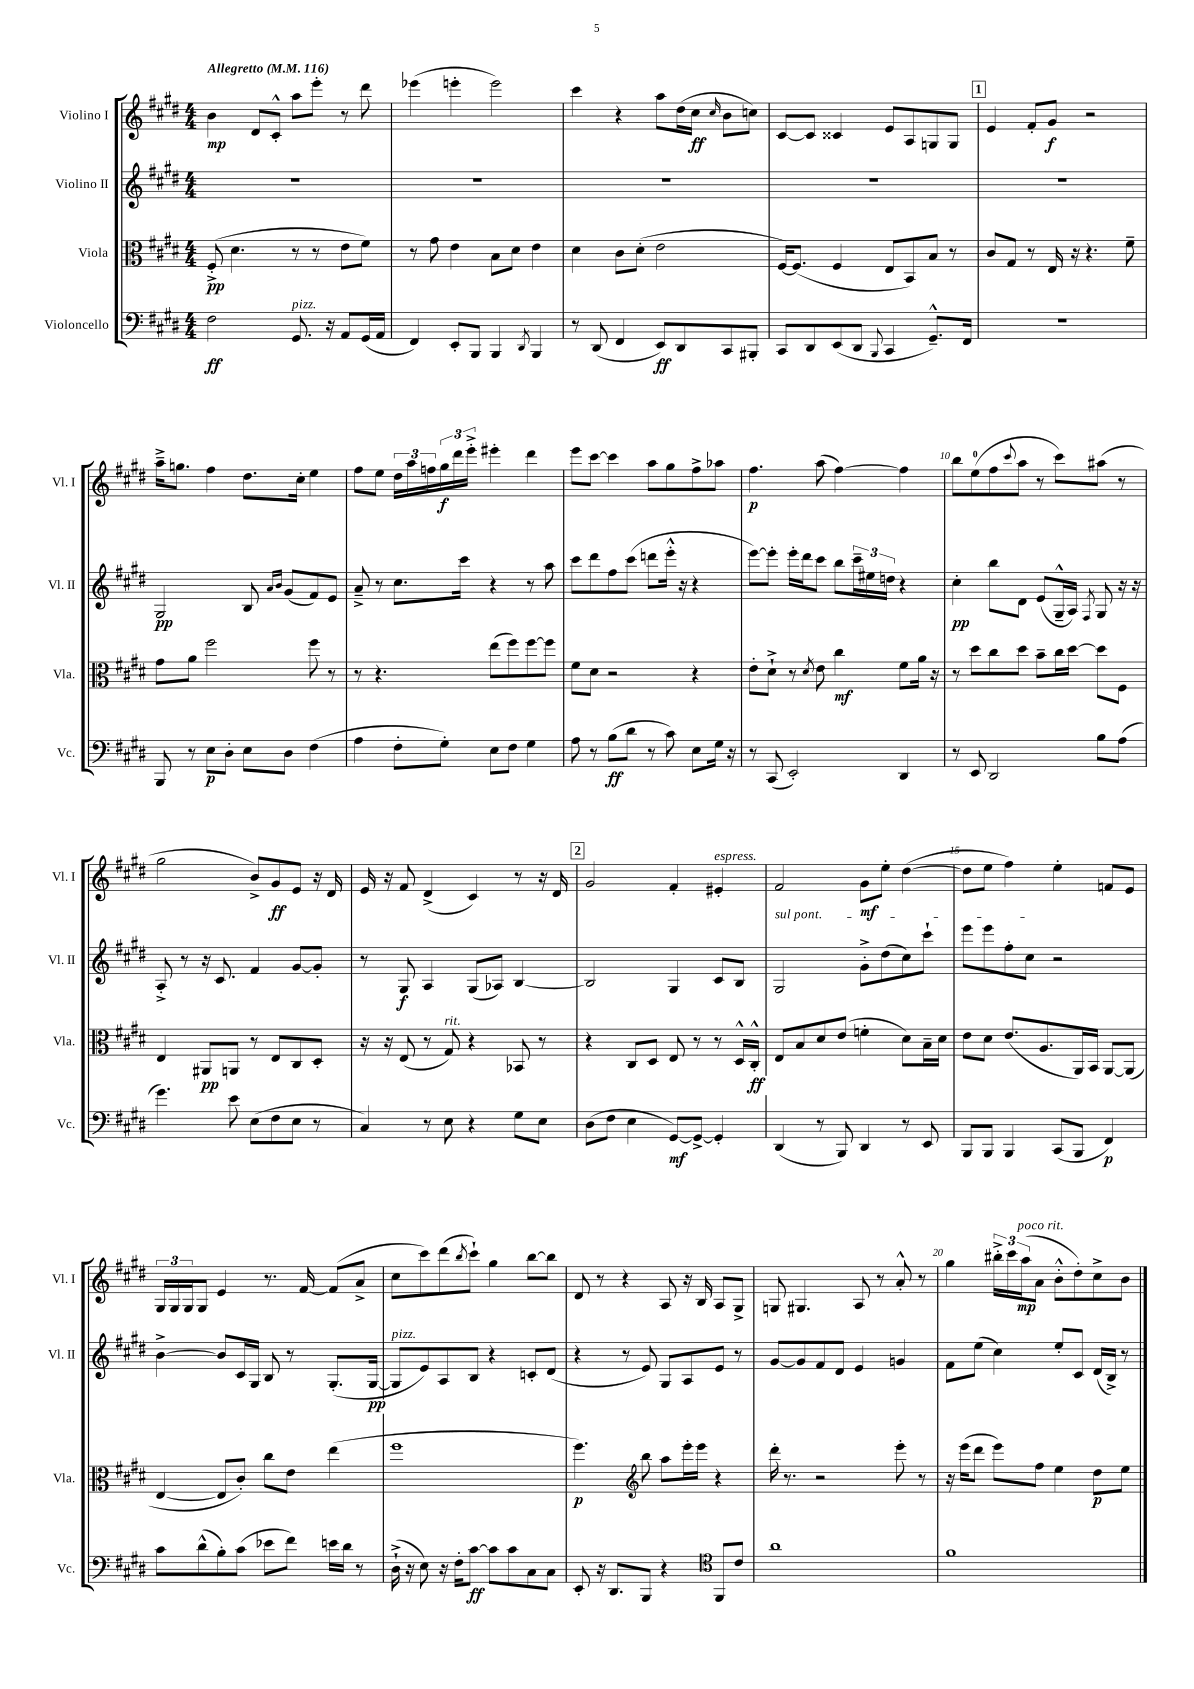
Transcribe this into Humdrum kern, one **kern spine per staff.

**kern	**kern	**kern	**kern
*staff4	*staff3	*staff2	*staff1
*clefF4	*clefC3	*clefG2	*clefG2
*k[f#c#g#d#]	*k[f#c#g#d#]	*k[f#c#g#d#]	*k[f#c#g#d#]
*M4/4	*M4/4	*M4/4	*M4/4
*MM116	*MM116	*MM116	*MM116
2F#\	(8F#'^/	1r	4b\
.	4.d#\	.	.
.	.	.	8d#/L
.	.	.	8c#'^^/J
8.GG#/	8r	.	8aa\L
.	8r	.	8eee'\J
16r	.	.	.
8AA/L	8e\L	.	8r
(16GG#/L	8f#\J)	.	8ddd#\
16AA/JJ	.	.	.
=	=	=	=
4FF#/)	8r	1r	(4eee-\
.	8g#\	.	.
8EE'/L	4e\	.	4eee'\
8BBB/J	.	.	.
4BBB/	8B\L	.	2eee\)
.	8d#\J	.	.
8qDD#/	.	.	.
4BBB/	4e\	.	.
=	=	=	=
8r	4d#\	1r	4ccc#\
(8DD#/	.	.	.
4FF#/	8c#\L	.	4r
.	(8d#'\J	.	.
8EE/L)	2e\	.	8aa\L
8DD#/	.	.	(16dd#\L
.	.	.	16cc#\JJ
.	.	.	16qqcc#/
8CC#/	.	.	8b\L
8BBB#'/J	.	.	8cc\J)
=	=	=	=
8CC#/L	[16F#/LK)	1r	[8c#/L
.	(8.F#/]J	.	.
8DD#/	.	.	8c#/]J
(8EE/	4F#/	.	4c##/
8DD#/J	.	.	.
8qqBBB/	.	.	.
4CC#/	8E/L	.	8e/L
.	8BB/)	.	8A/
8.GG#~^^/L)	8B/J	.	8G/
.	8r	.	8G/J
16FF#/Jk	.	.	.
=	=	=	=
1r	8c#/L	1r	4e/
.	8G#/J	.	.
.	8r	.	8f#'/L
.	16E/	.	8g#/J
.	16r	.	.
.	4.r	.	2r
.	8f#~\	.	.
=	=	=	=
8BBB/	8g#\L	2G#/	16aa~^\LK
.	.	.	8.gg\J
8r	8a\J	.	.
8E\L	2ff#\	.	4ff#\
8D#'\J	.	.	.
8E\L	.	8B/	8.dd#\L
.	.	16qqa/LL	.
.	.	16qqb/JJ	.
8D#\J	.	(8g#/L	.
.	.	.	16cc#'\Jk
(4F#\	8ff#\	8f#/)	4ee\
.	8r	8e/J	.
=	=	=	=
4A\	8r	8a~^/	8ff#\L
.	4.r	8r	8ee\J
8F#'\L	.	8.cc#\L	24dd#\LL
.	.	.	24aa\
.	.	.	24ff\
8G#'\J)	.	.	24gg#\
.	.	.	24ddd#\
.	.	16ccc#\Jk	.
.	.	.	24eee'^\JJ
8E\L	(8ee\L	4r	4eee#'\
8F#\J	8ff#\)	.	.
4G#\	[8ff#\	8r	4ddd#\
.	8ff#\]J	8aa\	.
=	=	=	=
8A\	8f#\L	8ccc#\L	8eee\L
8r	8d#\J	8ddd#\	[8ccc#\J
(8B\L	2r	8ff#\	4ccc#\]
8d#\J	.	(8ccc#\J	.
8r	.	8ddd\L	8aa\L
8c#\)	.	16eee'^^\Jk	8gg#\
.	.	16r	.
8E\L	4r	4r	8ff#^\
16G#\Jk	.	.	8aa-\J
16r	.	.	.
=	=	=	=
8r	8e'\L	[8eee\L)	4.ff#\
(8CC#/	8d#`^\J	8eee'\]J	.
2EE'/)	8r	16eee'\LL	.
.	.	16ddd#\J	.
.	8qd#/	.	.
.	8e\	8ccc#\J	(8aa\
.	4cc#\	8bb\L	[4ff#\)
.	.	24ccc#~\L	.
.	.	24ee#\	.
.	.	24dd\JJ	.
4DD#/	8f#\L	4r	4ff#\]
.	16a\Jk	.	.
.	16r	.	.
=	=	=	=
8r	8r	4cc#'\	8bb\L
8EE/	8dd#\L	.	(8ee\
2DD#/	8cc#\	8bb\L	8ff#\
.	.	.	8qqccc#/
.	8dd#\J	8d#\J	8aa\J
.	8b~\L	(8e/L	8r
.	16cc#\L	16G#~^^/L	8ccc#\L)
.	[16dd#\JJ	16A/JJ)	.
.	.	8qF#/	.
8B\L	8dd#\]L	8G#/	(8aa#\J
(8A\J	8F#\J	16r	8r
.	.	16r	.
=	=	=	=
4.g#\)	4E/	8A'^/	2gg#\
.	.	8r	.
.	8AA#/L	16r	.
.	.	8.c#/	.
8e\	8AA/J	.	.
(8E\L	8r	4f#/	8b^/L)
8F#\	8E/L	.	8g#/
8E\J	8C#/	[8g#/L	8e/J
8r	8D#'/J	8g#'/]J	16r
.	.	.	16d#/
=	=	=	=
4C#/)	16r	8r	16e/
.	16r	.	16r
.	(8E/	8G#/	8f#/
8r	8r	4A/	(4d#^/
8E\	8G#/)	.	.
4r	4r	(8G#/L	4c#/)
.	.	8A-/J)	.
8G#\L	8BB-/	[4B/	8r
8E\J	8r	.	16r
.	.	.	16d#/
=	=	=	=
(8D#\L	4r	2B/]	2g#/
8F#\J	.	.	.
4E\	8C#/L	.	.
.	8D#/J	.	.
[8GG#/L)	8E/	4G#/	4f#'/
8GG#^/_J	8r	.	.
4GG#'/]	8r	8c#/L	4e#'/
.	16D#^^/LL	8B/J	.
.	16C#'^^/JJ	.	.
=	=	=	=
(4DD#/	8E/L	2G#/	2f#/
.	8B/	.	.
8r	8d#/	.	.
8BBB/)	(8e/J	.	.
4DD#/	4f'\	8g#'^\L	8g#\L
.	.	(8dd#\	8ee'\J
8r	8d#\L)	8cc#\)	([4dd#\
8EE/	16B~\L	8ccc#`\J	.
.	16d#\JJ	.	.
=	=	=	=
8BBB/L	8e\L	8eee\L	8dd#\]L
8BBB/J	8d#\J	8eee\	8ee\J
4BBB/	(8.e/L	8ff#'\	4ff#\)
.	.	8cc#\J	.
.	8.A/	.	.
(8CC#/L	.	2r	4ee'\
8BBB/J	16AA/L)	.	.
.	16BB/JJ	.	.
4FF#/)	[8AA/L	.	8f/L
.	(8AA/]J	.	8e/J
=	=	=	=
8c#\L	[4E/	[4b^\	24G#/LL
.	.	.	24G#/
.	.	.	24G#/J
(8d#^^\	.	.	8G#/J
8B'\)	8E/]L	8b/]L	4e/
(8c#\J	8c#'/J)	16c#/L	.
.	.	16G#/JJ	.
8e-\L	8cc#\L	8B/	8.r
8f#\J)	8e\J	8r	.
.	.	.	[16f#/
16e\LL	(4ee\	(8.G#'/L	(8f#/]L
16d#\JJ	.	.	.
8r	.	.	8a^/J
.	.	[16G#/Jk	.
=	=	=	=
(16D#`^\	1ff#	8G#/]L	8cc#\L
16r	.	.	.
8E\)	.	8e/)	8ccc#\)
16r	.	8A/	(8ddd#\
16F#'\LK	.	.	.
.	.	.	8qbb/
[8c#\J	.	8B/J	8ccc#`\J)
8c#\]L	.	4r	4gg#\
8c#\	.	.	.
8C#\	.	8c'/L	[8bb\L
8C#\J	.	(8d#/J	8bb\]J
=	=	=	=
8EE'/	4.ff#\)	4r	8d#/
16r	.	.	8r
8.DD#/L	.	.	.
.	.	8r	4r
*	*clefG2	*	*
8BBB/J	8bb\	8e/)	.
4r	8aa\L	8G#/L	8A/
.	16eee'\L	8A/	16r
.	16eee\JJ	.	16B/
*clefC4	*	*	*
8FF#/L	4r	8e/J	8A/L
8c#/J	.	8r	8G#^/J
=	=	=	=
1a	16ddd#'\	[8g#/L	8G/
.	8.r	.	.
.	.	8g#/]	4.G#/
.	2r	8f#/	.
.	.	8d#/J	.
.	.	4e/	8A/
.	.	.	8r
.	8eee'\	4g/	8a'^^/
.	8r	.	8r
=	=	=	=
1f#	16r	8f#\L	4gg#\
.	(16eee\LK	.	.
.	8ddd#\J	(8ee\J	.
.	8eee\L)	4cc#\)	24bb#'^\LL
.	.	.	24ccc#\
.	.	.	(24aa\J
.	8ff#\J	.	8a\J
.	4ee\	8ee'/L	8b'^^\L
.	.	8c#/J	8dd#'\)
.	8dd#\L	(16d#/LL	8cc#^\
.	.	16B^/JJ)	.
.	8ee\J	8r	8b\J
==	==	==	==
*-	*-	*-	*-
